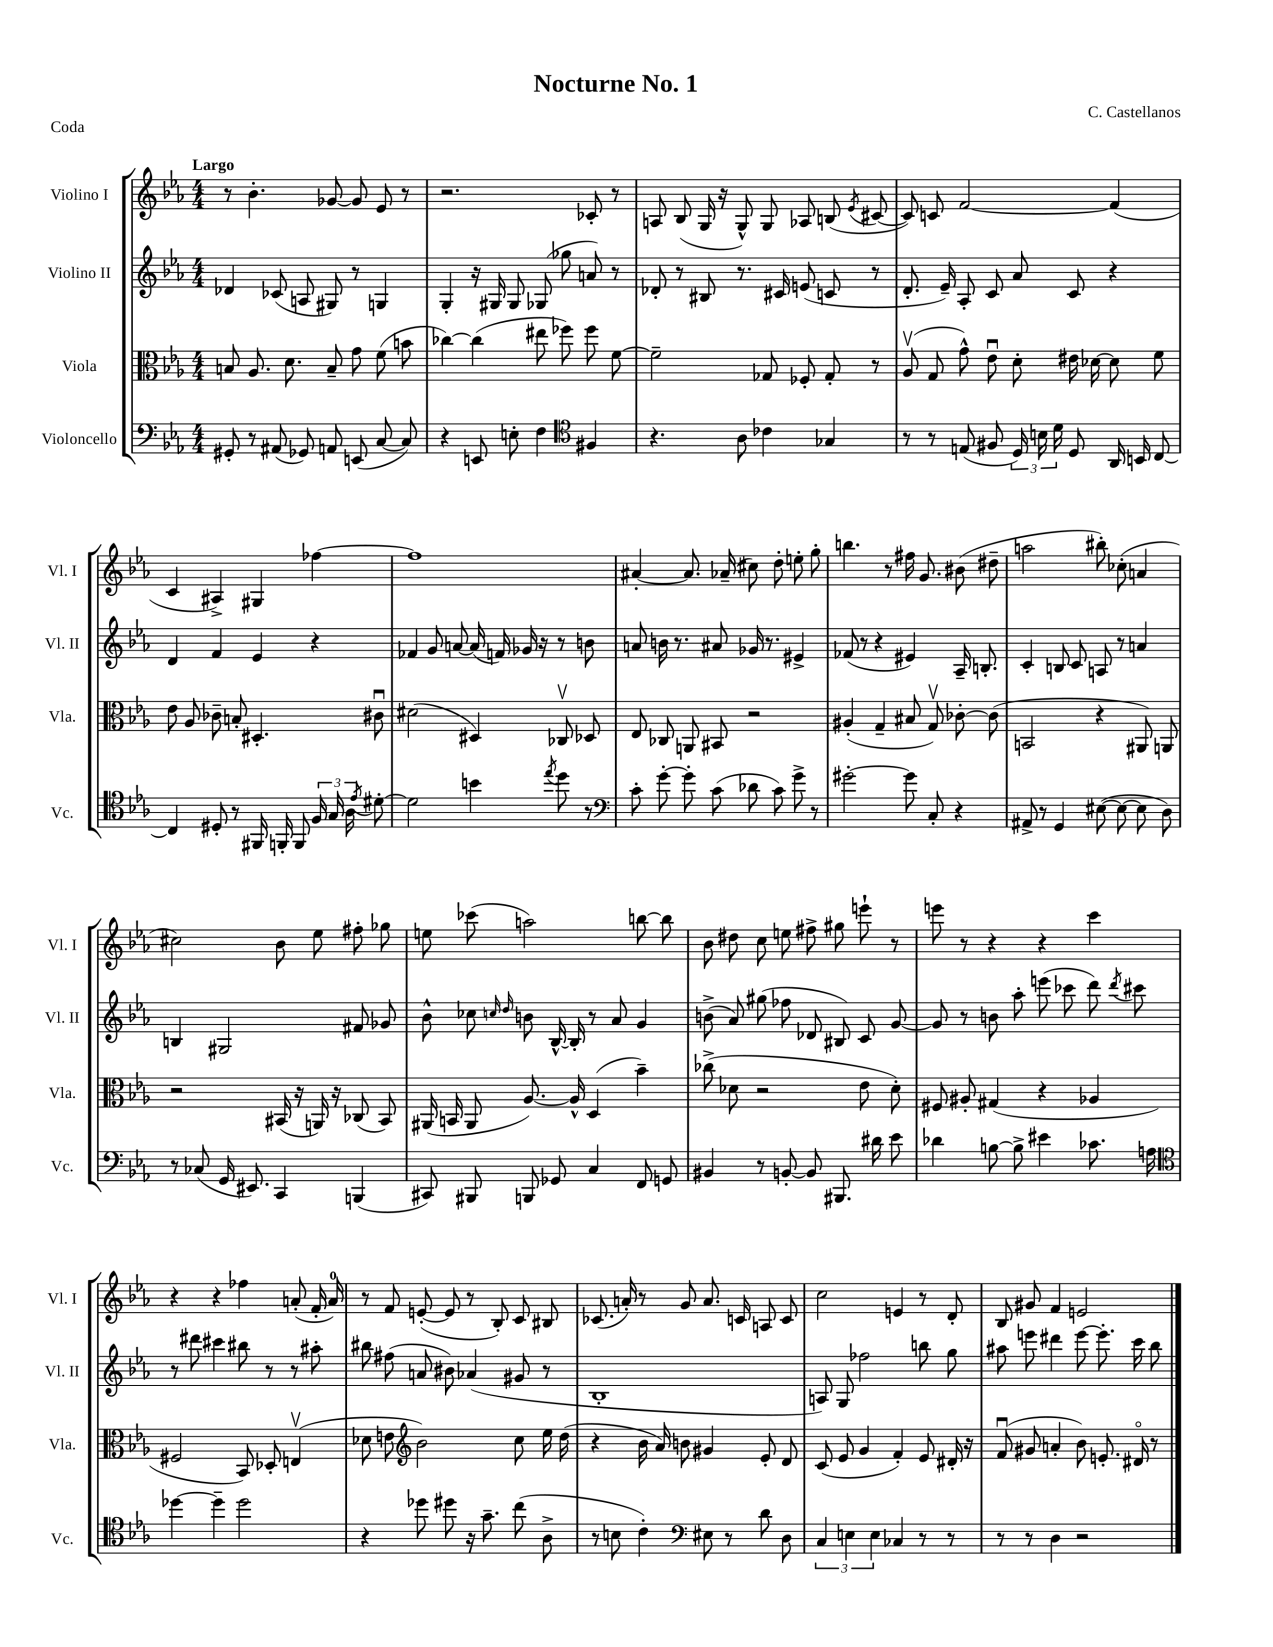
\header { title = "Nocturne No. 1" composer = "C. Castellanos" piece = "Coda" }
<<
\new StaffGroup <<
\new Staff = "s0" \with { instrumentName = "Violino I" shortInstrumentName = "Vl. I" } {
    \clef treble \key ees \major \numericTimeSignature \time 4/4 \tempo "Largo"
    \autoBeamOff r8 bes'4.-. ges'8~ ges'8 ees'8 r8 |
    r2. ces'8-. r8 |
    a8 bes8( g16 r16 g8-^) g8 aes8 b8( \acciaccatura { ees'8 } cis'8~ |
    cis'8) c'8 f'2~ f'4( |
    c'4 ais4->) gis4 fes''4~ |
    fes''1 |
    ais'4~-. ais'8. aes'16--( cis''8) d''8-. e''8-. g''8-. |
    b''4. r8 fis''16 g'8. bis'8( dis''8-- |
    a''2 bis''8-.) ces''8-.( a'4 |
    cis''2) bes'8 ees''8 fis''8-. ges''8 |
    e''8 ces'''8( a''2) b''8~ b''8 |
    bes'8 dis''8 c''8 e''8 fis''8-> gis''8 e'''8-! r8 |
    e'''8 r8 r4 r4 c'''4 |
    r4 r4 fes''4 a'8-.( f'16-. a'16-0) |
    r8 f'8 e'8~-.( e'8 r8 bes8-.) c'8 bis8 |
    ces'8.( a'16-.) r8 g'8 a'8. c'16 a8 c'8 |
    c''2 e'4 r8 d'8-. |
    bes8 gis'8 f'4 e'2 \bar "|." |
}
\new Staff = "s1" \with { instrumentName = "Violino II" shortInstrumentName = "Vl. II" } {
    \clef treble \key ees \major \numericTimeSignature \time 4/4
    \autoBeamOff des'4 ces'8( a8 gis8) r8 g4 |
    g4-. r16 gis16 gis8 ges8( ges''8 a'8) r8 |
    des'8-. r8 bis8 r8. cis'16 e'8( c'8 r8 |
    d'8.-. ees'16--) aes8-. c'8 aes'8 c'8 r4 |
    d'4 f'4 ees'4 r4 |
    fes'4 g'8 a'8~ a'16( f'16) ges'16 r16 r8 b'8 |
    a'8 b'16 r8. ais'8 ges'16 r8. eis'4-> |
    fes'8( r8 r4 eis'4) aes16-- b8.-. |
    c'4-. b8 c'8 a8 r8 a'4 |
    b4 gis2 fis'8 ges'8 |
    bes'8-^ ces''8 \grace { c''16 d''16 } b'8 bes16~-^ bes16-. r8 aes'8 g'4 |
    b'8->( aes'8) gis''8( fes''8 des'8 bis8) c'8 g'8~ |
    g'8 r8 b'8 aes''8-. e'''8( ces'''8 d'''8) \acciaccatura { d'''8 } cis'''8 |
    r8 dis'''8 cis'''4 bis''8 r8 r8 ais''8-. |
    bis''8 fis''8( a'8 bis'8) aes'4( gis'8 r8 |
    bes1-. |
    a8) g8 fes''2 b''8 g''8 |
    ais''8 e'''8 dis'''4 e'''8~ e'''8.-. c'''16 bes''8 \bar "|." |
}
\new Staff = "s2" \with { instrumentName = "Viola" shortInstrumentName = "Vla." } {
    \clef alto \key ees \major \numericTimeSignature \time 4/4
    \autoBeamOff b8 aes8. d'8. b8-- g'8 f'8( b'8 |
    ces''4~) ces''4( eis''8 fes''8) fes''8 f'8~ |
    f'2-- ges8 fes8-. ges8-. r8 |
    aes8\upbow( g8 g'8-^) ees'8\downbow d'8-. eis'16 des'16~ des'8 f'8 |
    ees'8 aes8 ces'8-- b8-. dis4.-. cis'8\downbow |
    dis'2( dis4) ces8\upbow des8 |
    ees8 ces8 a,8 bis,8 r2 |
    ais4-.( g4-- bis8 g8\upbow) ces'8~-. ces'8( |
    b,2 r4 ais,8) a,8 |
    r2 bis,16( r16 a,16) r16 ces8( bis,8) |
    ais,16( b,16 ais,8 aes8.~) aes16-^ d4( bes'4--) |
    ces''8->( des'8 r2 ees'8 des'8-.) |
    fis8 ais8-. gis4( r4 aes4 |
    fis2 bes,8) des8-. e4\upbow( |
    des'8 e'8 \clef treble bes'2) c''8 ees''16 d''16( |
    r4 bes'16 aes'16) b'8 gis'4 ees'8-. d'8 |
    c'8( ees'8 g'4 f'4-.) ees'8 dis'16-. r16 |
    f'8\downbow( gis'8 a'4-. bes'8) e'8.-. dis'16\flageolet r8 \bar "|." |
}
\new Staff = "s3" \with { instrumentName = "Violoncello" shortInstrumentName = "Vc." } {
    \clef bass \key ees \major \numericTimeSignature \time 4/4
    \autoBeamOff gis,8-. r8 ais,8( ges,8) a,8 e,8( c8~ c8) |
    r4 e,8 e8-. f4 \clef tenor fis4 |
    r4. aes8 ces'4 ges4 |
    r8 r8 e8( fis8 \tuplet 3/2 { d16) b16 d'16 } d8 aes,16 b,16 c8~ |
    c4 dis8-. r8 fis,16 f,16-. f,8 \tuplet 3/2 { f16 g16 aes16 } \acciaccatura { ees'8 } dis'8~-. |
    dis'2 b'4 \acciaccatura { ees''8 } d''8 r8 |
    \clef bass c'8-. g'8~-. g'8-. c'8( des'8 c'8) g'8-> r8 |
    gis'2~-. gis'8 c8-. r4 |
    ais,8-> r8 g,4 eis8~( eis8~ eis8 d8) |
    r8 ces8( g,16 eis,8.) c,4 b,,4( |
    cis,8) bis,,8 b,,8 ges,8 c4 f,8 g,8 |
    bis,4 r8 b,8~-. b,8 bis,,8. dis'16 ees'8 |
    des'4 b8~ b8-> eis'4 ces'8. a16 |
    \clef tenor des''4~ des''4-- des''2 |
    r4 des''8 dis''8 r16 g'8.-- c''8( aes8-> |
    r8 b8 c'4-.) \clef bass eis8 r8 d'8 d8 |
    \tuplet 3/2 { c4 e4 e4 } ces4 r8 r8 |
    r8 r8 d4 r2 \bar "|." |
}
>>
>>
\layout { \context { \Score \remove "Bar_number_engraver" } }
